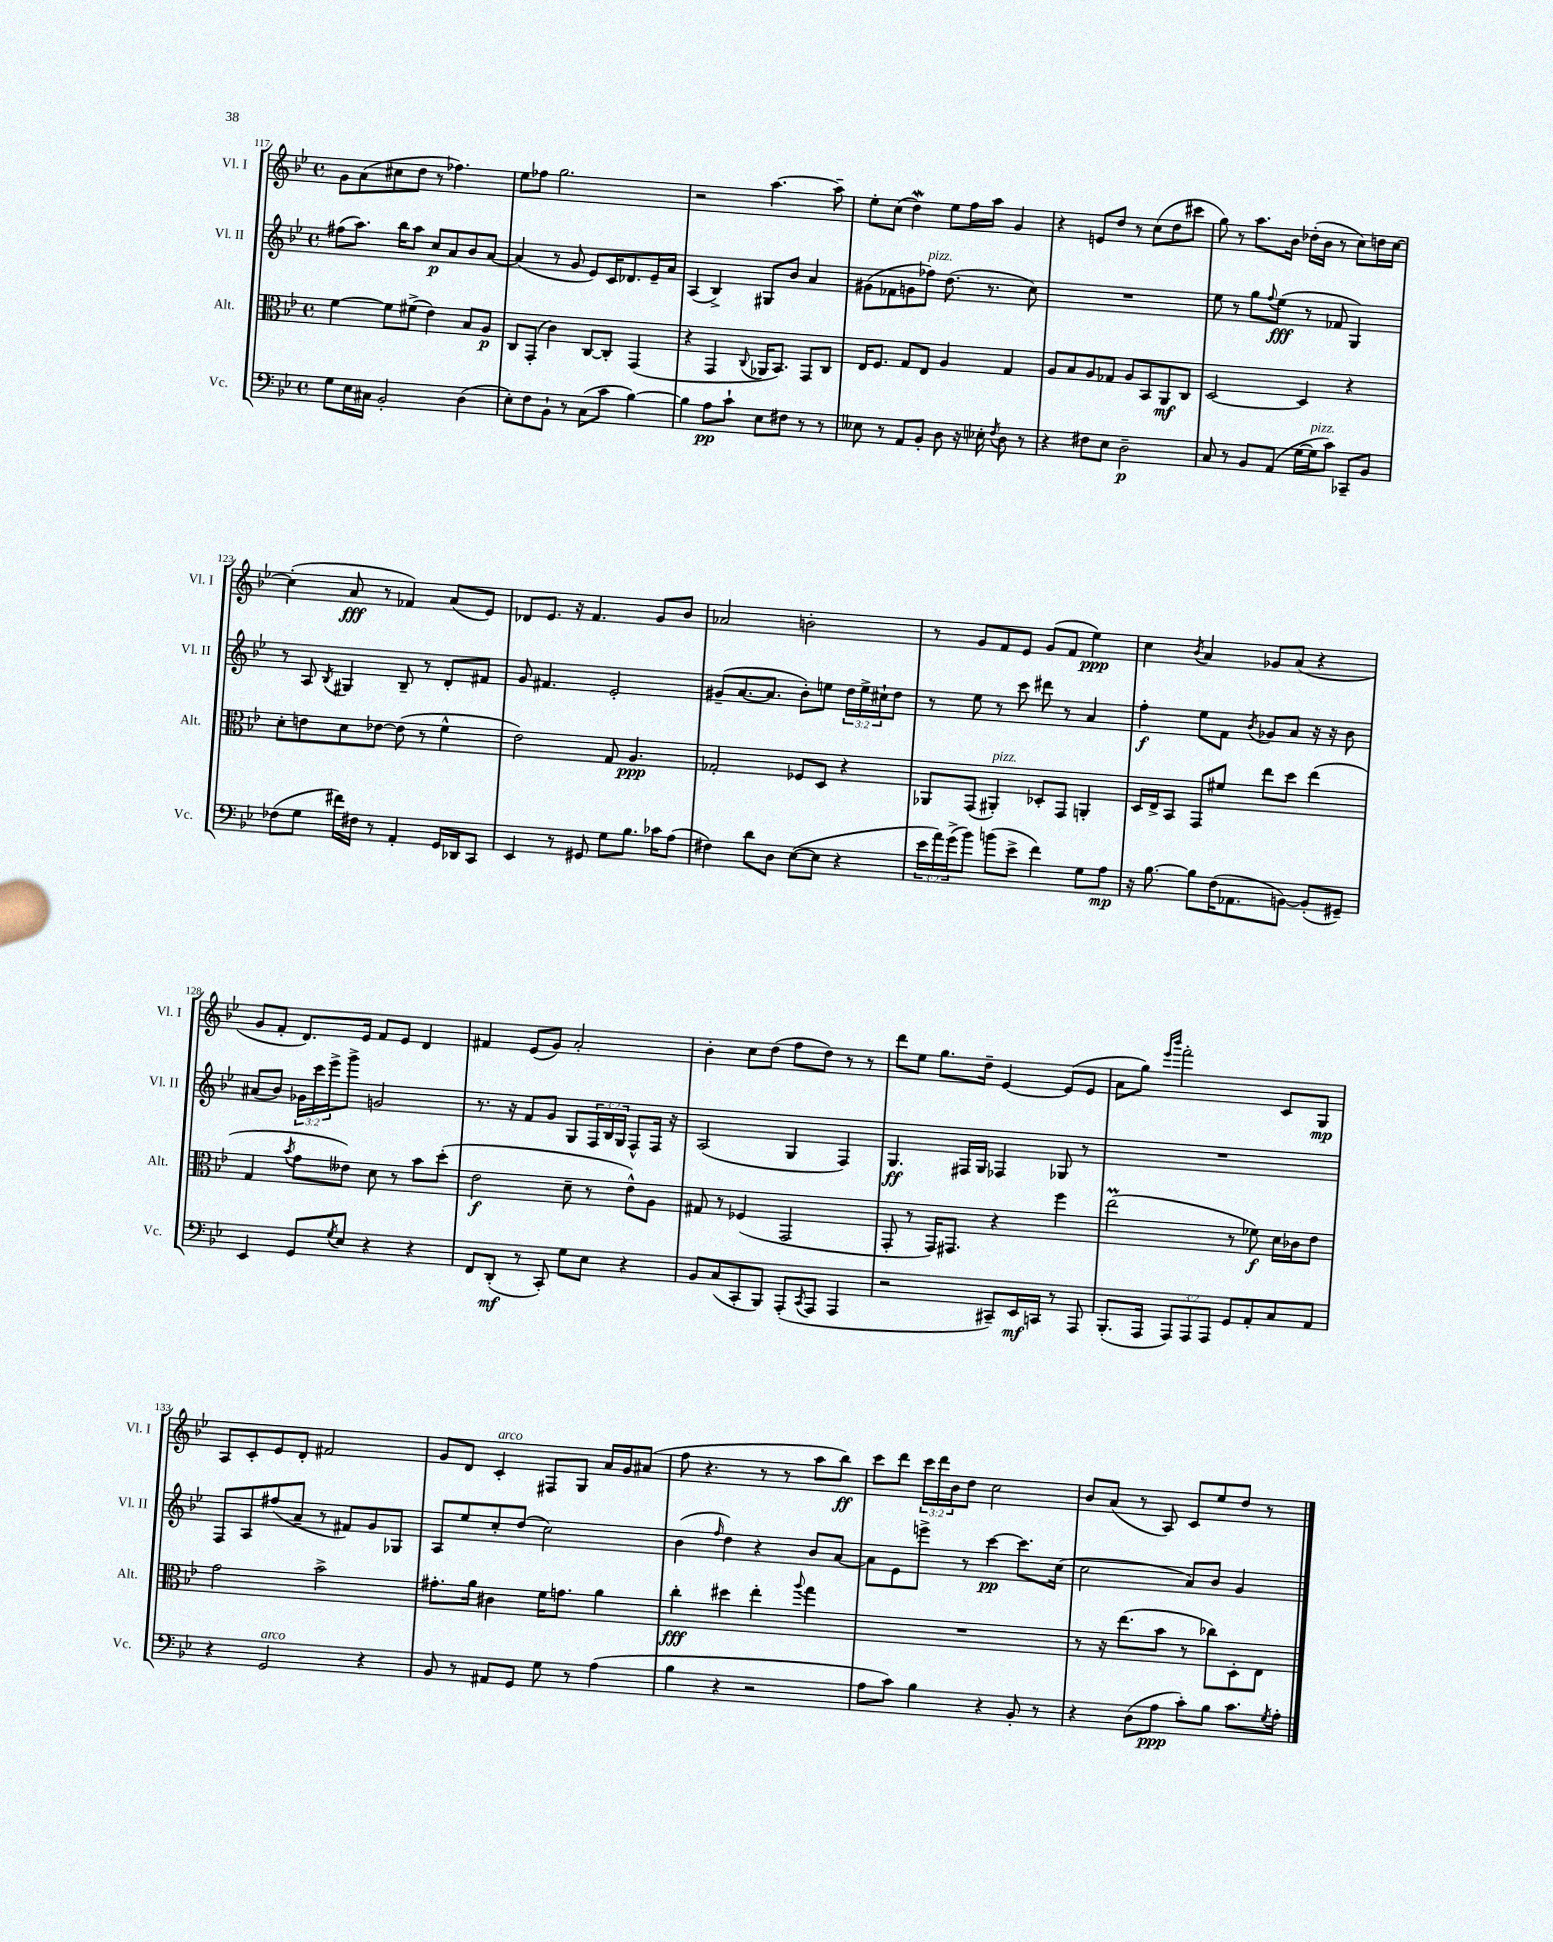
<<
\new StaffGroup <<
\new Staff = "s0" \with { instrumentName = "Vl. I" shortInstrumentName = "Vl. I" } {
    \clef treble \key bes \major \defaultTimeSignature \time 4/4 \override Staff.TupletNumber.text = #tuplet-number::calc-fraction-text
    g'8 a'8( cis''8 d''8 r8 fes''4.) |
    ees''8 fes''8 g''2. |
    r2 a''4.~ a''8-- |
    ees''8-. c''8( d''4\mordent) ees''8 f''16 a''16 g'4 |
    r4 e'8 d''8 r8 c''8( d''8 cis'''8 |
    g''8) r8 a''8. bes'16 des''16-.( bes'16 r8 c''8) d''16 c''16~ |
    c''4-.( a'8\fff r8 fes'4) a'8( ees'8) |
    des'8 ees'8. r16 f'4. g'8 bes'8 |
    aes'2 b'2-. |
    r8 g'8 f'8 ees'8 g'8( f'8 ees''4\ppp) |
    c''4 \acciaccatura { bes'8 } a'4 ges'8 a'8( r4 |
    g'8 f'8-. d'8.) ees'16 f'8 ees'8 d'4 |
    fis'4 ees'8( g'8) a'2-. |
    bes'4-. c''8 d''8( f''8 d''8) r8 r8 |
    d'''8 ees''8 g''8. d''16-- ees'4~ ees'8( ees'8 |
    a'8 g''8) \grace { ees'''16 bes'''16 } f'''2-. c'8 g8\mp |
    a8 c'8-. ees'8 d'8-. fis'2 |
    g'8 d'8 c'4-.^\markup { \italic "arco" } fis8 g8 a'16 g'16 ais'8( |
    f''8 r4. r8 r8 a''8 bes''8\ff) |
    c'''8 d'''8 \tuplet 3/2 { c'''16 d'''16 bes'16 } d''8 c''2 |
    bes'8 a'8( r8 a8) c'8 ees''8 d''8 r8 \bar "|." |
}
\new Staff = "s1" \with { instrumentName = "Vl. II" shortInstrumentName = "Vl. II" } {
    \clef treble \key bes \major \defaultTimeSignature \time 4/4 \override Staff.TupletNumber.text = #tuplet-number::calc-fraction-text
    fis''8( a''8.) bes''16 a''8 c''8\p a'8 bes'8 a'8~ |
    a'4( r8 g'8 ees'8) c'16 des'8. ees'16-- a'16 |
    a4( bes4->) gis8 bes'8 a'4 |
    gis'8( fes'8 g'8 fes''8^\markup { \italic "pizz." }) d''8.( r8. c''8) |
    R1 |
    ees''8 r8 g''8 \appoggiatura { f''8 } ees''8\fff( r8 fes'8 g4) |
    r8 a8 \acciaccatura { bes8 } gis4 bes8-- r8 d'8-. fis'8 |
    g'8 fis'4. ees'2-. |
    gis'8--( a'8.~ a'8. bes'8-.) e''8 \tuplet 3/2 { d''16 e''16-> cis''16-! } d''8 |
    r8 ees''8 r8 c'''8 dis'''8 r8 a'4 |
    f''4-.\f ees''8 f'8 \acciaccatura { bes'8 } ges'8 a'8 r16 r16 bes'8 |
    ais'8( bes'8) \tuplet 3/2 { ges'16 c'''16 ees'''16-> } g'''8-> g'2 |
    r8. r16 f'8 g'8 g8 \tuplet 3/2 { f16 bes16 g16 } f8-^ f16 r16 |
    a2( g4 f4) |
    g4.\ff fis16 g16 fes4 ges8 r8 |
    R1 |
    f8 a8 fis''8( a'8-- r8 fis'8) g'8 ges8 |
    a8 ees''8 c''8-. d''8( c''2) |
    bes'4( \grace { f''16 } d''4) r4 bes'8 a'8~ |
    a'8 ees'8 e'''8-> r8 c'''4~\pp c'''8. c''16( |
    c''2 a'8) bes'8 g'4 \bar "|." |
}
\new Staff = "s2" \with { instrumentName = "Alt." shortInstrumentName = "Alt." } {
    \clef alto \key bes \major \defaultTimeSignature \time 4/4
    f'4~ f'8 fis'8->( ees'4) bes8 a8\p |
    c8 g,8-.( c'4) c8~ c8-. g,4( |
    r4 g,4 \appoggiatura { c8 } aes,16 bes,8.) g,8 c8 |
    ees16 f8. g8 ees8 a4 g4 |
    a8 bes8 a8 ges8 a8 bes,8 a,8\mf c8 |
    d2~ d4 r4 |
    d'8-. e'8 d'8 ees'8~ ees'8( r8 f'4-^ |
    ees'2) g8 a4.\ppp |
    ges2-. fes8 d8 r4 |
    aes,8 g,8( ais,4-.^\markup { \italic "pizz." }) des8-. g,8 a,4-. |
    d16 ees16-> bes,8 g,8 fis'8 ees''8 d''8 ees''4( |
    g4 \acciaccatura { bes'8 } g'8 eeses'8) d'8 r8 bes'8 d''8-.( |
    ees'2\f d'8-- r8 ees'8-^) a8 |
    gis8 r8 fes4( g,2 |
    g,8-. r8 g,16) gis,8. r4 f''4 |
    ees''2\prall( r8 fes'8\f) d'16 ces'16 ees'8 |
    g'2 bes'2-> |
    gis'8.-. a'16 cis'4 f'16 g'8. a'4 |
    c''4-.\fff dis''4 ees''4-. \appoggiatura { a''8 } g''4 |
    R1 |
    r8 r16 ees''8.( bes'8 r8 ces''8) d8-. ees8 \bar "|." |
}
\new Staff = "s3" \with { instrumentName = "Vc." shortInstrumentName = "Vc." } {
    \clef bass \key bes \major \defaultTimeSignature \time 4/4 \override Staff.TupletNumber.text = #tuplet-number::calc-fraction-text
    g8 ees16 cis16 bes,2-. d4( |
    ees8-.) f8 bes,8-! r8 c8( c'8 bes4~) |
    bes4 a8\pp c'8-! ees8 fis8 r8 r8 |
    eeses8 r8 a,8 bes,8-. d8 r16 ees16-. \acciaccatura { f8 } d8 r8 |
    r4 fis8 ees8 d2--\p |
    c8 r8 bes,8 a,8( g16~ g16^\markup { \italic "pizz." } c'8) ces,8-- bes,8 |
    fes8( g8 fis'16) fis16 r8 a,4-. g,16 des,16 c,8 |
    ees,4 r8 gis,8 g8 bes8. ces'16 a8( |
    fis4) d'8 d8 ees8~( ees8 r4 |
    \tuplet 3/2 { ees'16 a'16) g'16->( } bes'8) b'8( ees'8-> f'4) g8 a8\mp |
    r16 bes8.~ bes8 f16( aes,8. b,8~) b,8-.( gis,8--) |
    ees,4 g,8 \acciaccatura { g8 } ees8 r4 r4 |
    f,8 d,8-.\mf( r8 c,8-.) g8 ees8 r4 |
    bes,8 c8( c,8-. bes,,8) a,,8-.( \acciaccatura { c,8 } a,,8 a,,4 |
    r2 cis,8--) ees,16\mf c,16 r8 a,,8 |
    bes,,8.-.( a,,16 \tuplet 3/2 { a,,8) a,,8 a,,8 } g,8 a,8-. c8 a,8 |
    r4 g,2^\markup { \italic "arco" } r4 |
    bes,8 r8 ais,8 g,8 g8 r8 a4( |
    bes4 r4 r2 |
    a8 c'8) bes4 r4 bes,8-. r8 |
    r4 d8( a8\ppp c'8-.) bes8 c'8. \acciaccatura { g8 } a16-. \bar "|." |
}
>>
>>
\layout { \context { \Score currentBarNumber = #117 } }
